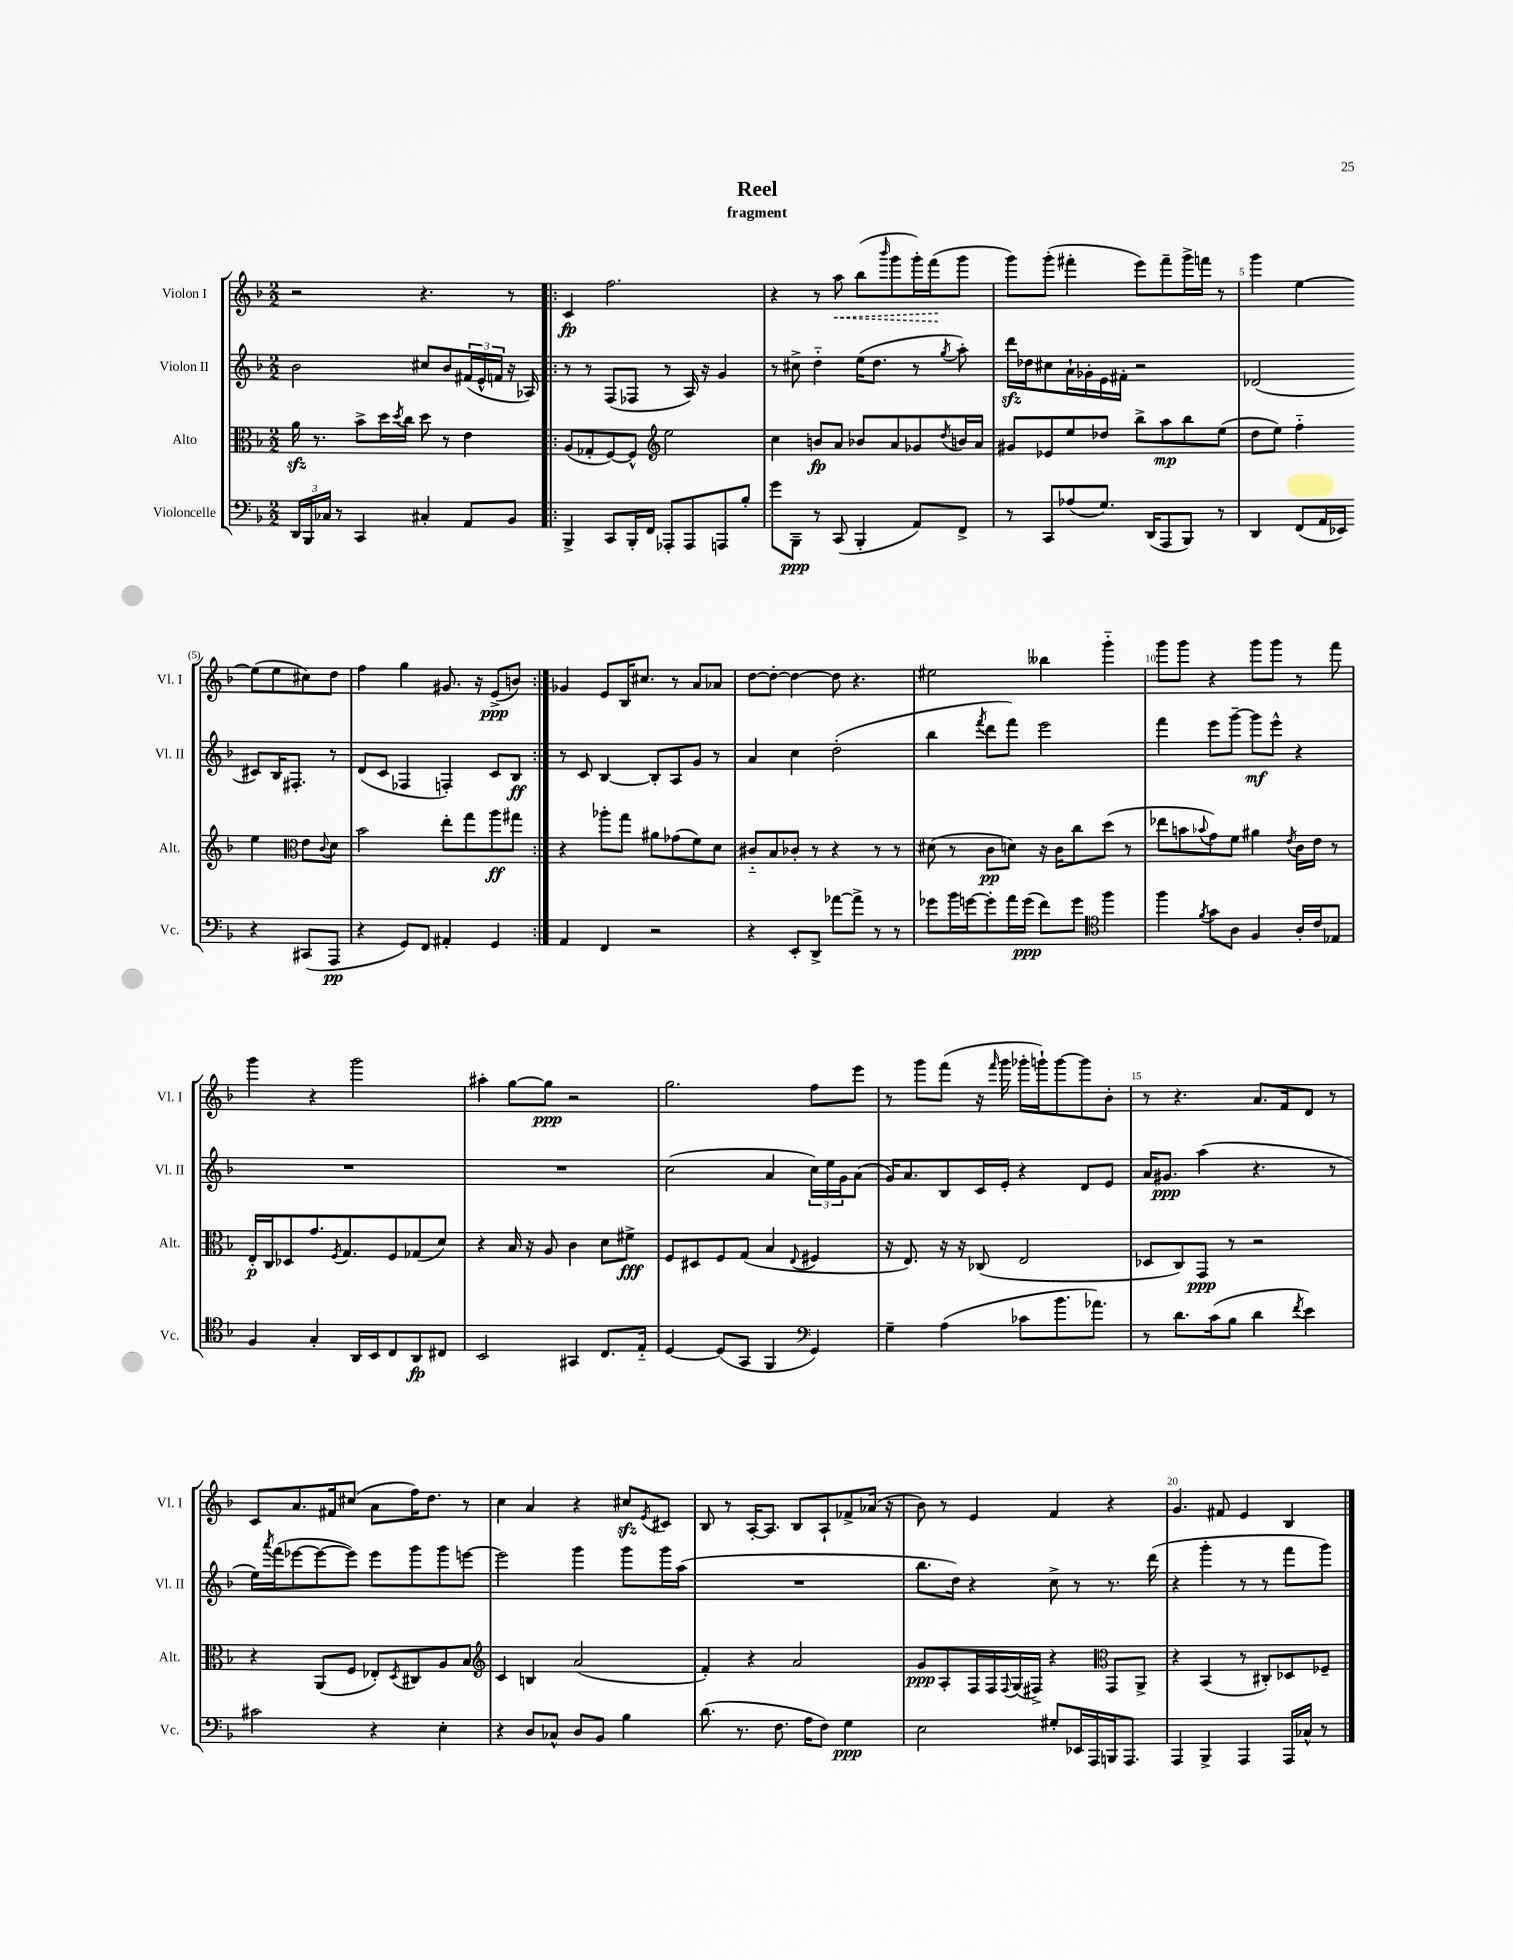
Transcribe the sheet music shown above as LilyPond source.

\header { title = "Reel" subtitle = "fragment" }
<<
\new StaffGroup <<
\new Staff = "s0" \with { instrumentName = "Violon I" shortInstrumentName = "Vl. I" } {
    \clef treble \key f \major \numericTimeSignature \time 2/2
    r2 r4. r8 |
    \repeat volta 2 { c'4\fp f''2. |
    r4 r8 \once \override Hairpin.style = #'dashed-line a''8\< bes''8( \grace { bes'''16 } g'''8 g'''16-.) f'''16\!( g'''8 |
    g'''8) g'''8-.( fis'''4-. e'''8) fis'''8-- g'''16-> f'''16 r8 |
    g'''4 e''4~ e''8( e''8 cis''8) d''8 |
    f''4 g''4 gis'8. r16 e'8->\ppp( b'8) | }
    ges'4 e'8 bes16 cis''8. r8 a'8 aes'8 |
    d''8~ d''8~-. d''4~ d''8 r4. |
    eis''2 beses''4 g'''4-_ |
    g'''8 g'''8 r4 g'''8 g'''8 r8 f'''8 |
    g'''4 r4 g'''2 |
    ais''4-. g''8~ g''8\ppp r2 |
    g''2. f''8 e'''8 |
    r8 g'''8 f'''8( r16 \grace { f'''16 } g'''16 ges'''16-. g'''16-!) g'''8~ g'''8 bes'8-. |
    r8 r4. a'8. f'16 d'8 r8 |
    c'8 a'8. fis'16 cis''8( a'8 f''16) d''8. r8 |
    c''4 a'4 r4 cis''8\sfz \acciaccatura { e'8 } cis'8 |
    bes8 r8 a16~-. a8. bes8 a8-! fes'8-> aes'16( r16 |
    bes'8) r8 e'4 f'4 r4 |
    g'4. fis'8 e'4 bes4 \bar "|." |
}
\new Staff = "s1" \with { instrumentName = "Violon II" shortInstrumentName = "Vl. II" } {
    \clef treble \key f \major \numericTimeSignature \time 2/2
    bes'2 cis''8 bes'8 \tuplet 3/2 { fis'16( e'16-^ f'16 } r16 aes16) |
    \repeat volta 2 { r8 r8 f8( fes8 r8 a16) r16 g'4 |
    r8 cis''8-> d''4-_ e''16( d''8. r8 \acciaccatura { g''8 } a''8-.) |
    d'''16\sfz des''16 cis''8 a'16-! ges'16-. e'16 fis'16-. r2 |
    des'2( cis'8) bes16 fis8.-. r8 |
    d'8( c'8 fes4 f4-.) c'8 bes8\ff | }
    r8 c'8 bes4~ bes8-. a8 g'8 r8 |
    a'4 c''4 d''2-.( |
    bes''4 \acciaccatura { f'''8 } d'''8 f'''8) e'''2 |
    f'''4 e'''8 g'''8~-- g'''8\mf e'''8-^ r4 |
    R1 |
    R1 |
    c''2( a'4 \tuplet 3/2 { c''16) e''16 g'16 } a'8( |
    g'16) a'8. bes8 c'16 e'16-. r4 d'8 e'8 |
    a'16 gis'8.\ppp a''4( r4. r8 |
    e''16) \acciaccatura { a'''8 } f'''16( ees'''8~ ees'''8~ ees'''8) ees'''8 g'''8 g'''8 e'''8~ |
    e'''2 g'''4 g'''8 g'''16 a''16( |
    R1 |
    bes''8. d''16) r4 c''8-> r8 r8. d'''16( |
    r4 g'''4-. r8 r8 f'''8 g'''8) \bar "|." |
}
\new Staff = "s2" \with { instrumentName = "Alto" shortInstrumentName = "Alt." } {
    \clef alto \key f \major \numericTimeSignature \time 2/2
    a'16\sfz r8. bes'8-> d''16 \acciaccatura { d''8 } c''16 d''8 r8 e'4 |
    \repeat volta 2 { a8( ges8-. f8~) f8-^ \clef treble e''2 |
    c''4 b'8\fp a'8 bes'8 a'8 ges'8 \acciaccatura { d''8 } b'16 a'16 |
    gis'8 ees'8 e''8 des''8 bes''8-> a''8\mp bes''8 e''8( |
    d''8 e''8) f''4-_ e''4 \clef alto e'8 \appoggiatura { c'8 } d'8 |
    bes'2 e''8-. g''8 a''8\ff gis''8 | }
    r4 aes''8-. g''8 ais'8 ges'8( f'8) d'8 |
    cis'8-_ bes8 ces'8-. r8 r4 r8 r8 |
    dis'8( r8 c'8\pp d'8) r16 c'16 c''8 d''8( r8 |
    ees''8 b'8 \appoggiatura { bes'8 } g'8) f'8 ais'4 \acciaccatura { e'8 } c'16 e'16 r8 |
    e16-.\p c16 des8 g'8. \acciaccatura { f8 } g8. f8 ges8( d'8) |
    r4 bes16 r16 a8 c'4 d'8 fis'8->\fff |
    f8 dis8 f8 g8( bes4 \appoggiatura { e8 } fis4 |
    r16 e8.) r16 r16 ces8( e2 |
    des8 c8) g,8\ppp r8 r2 |
    r4 a,8( f8 ees8-.) \acciaccatura { d8 } cis8 a8 bes8 |
    \clef treble c'4 b4 a'2( |
    f'4-.) r4 a'2 |
    g'8\ppp a8-. f16 f16 \appoggiatura { f8 } g16( fis16->) r4 \clef alto g,8 a,8-> |
    r4 bes,4( r8 cis8-.) des8 fes8-- \bar "|." |
}
\new Staff = "s3" \with { instrumentName = "Violoncelle" shortInstrumentName = "Vc." } {
    \clef bass \key f \major \numericTimeSignature \time 2/2
    \tuplet 3/2 { d,16 bes,,16 ces16 } r8 c,4 cis4-. a,8 bes,8 |
    \repeat volta 2 { bes,,4-> c,8 bes,,16-. f,16 aes,,8-. aes,,8 a,,8 bes8-. |
    g'8 bes,,8--\ppp r8 c,8( bes,,4-. a,8) f,8-> |
    r8 c,8 aes8( g8.) d,16( a,,8 bes,,8) r8 |
    d,4 f,8( a,16 ees,16) r4 cis,8( a,,8\pp |
    r4 g,8) f,8 ais,4-. g,4 | }
    a,4 f,4 r2 |
    r4 e,8-. d,8-> aes'8~ aes'8-> r8 r8 |
    ges'8 bes'16 g'16~ g'8-. a'16 g'16\ppp( f'8) g'8 \clef tenor f''4 |
    f''4 \acciaccatura { f'8 } g'8 a8 f4 a16-. c'16 ees8 |
    f4 g4-. a,16 bes,16 c8 a,8\fp cis8 |
    bes,2 gis,4 c8. e16-_ |
    d4~ d8( g,8 f,4 \clef bass g,4) |
    g4-- a4( ces'8 bes'8. aes'8.) |
    r8 d'8. c'16( bes8 d'4 \acciaccatura { f'8 } e'4) |
    cis'2 r4 e4-. |
    r4 d8 ces8-^ d8 bes,8 bes4 |
    d'8.( r8. f8. a16 f8) g4\ppp |
    e2 gis8-. ees,16 a,,16 b,,16 a,,8. |
    a,,4 bes,,4-> a,,4 a,,16 ces16-^ r8 \bar "|." |
}
>>
>>
\layout { \context { \Score \override BarNumber.break-visibility = ##(#f #t #t) barNumberVisibility = #(every-nth-bar-number-visible 5) } }
